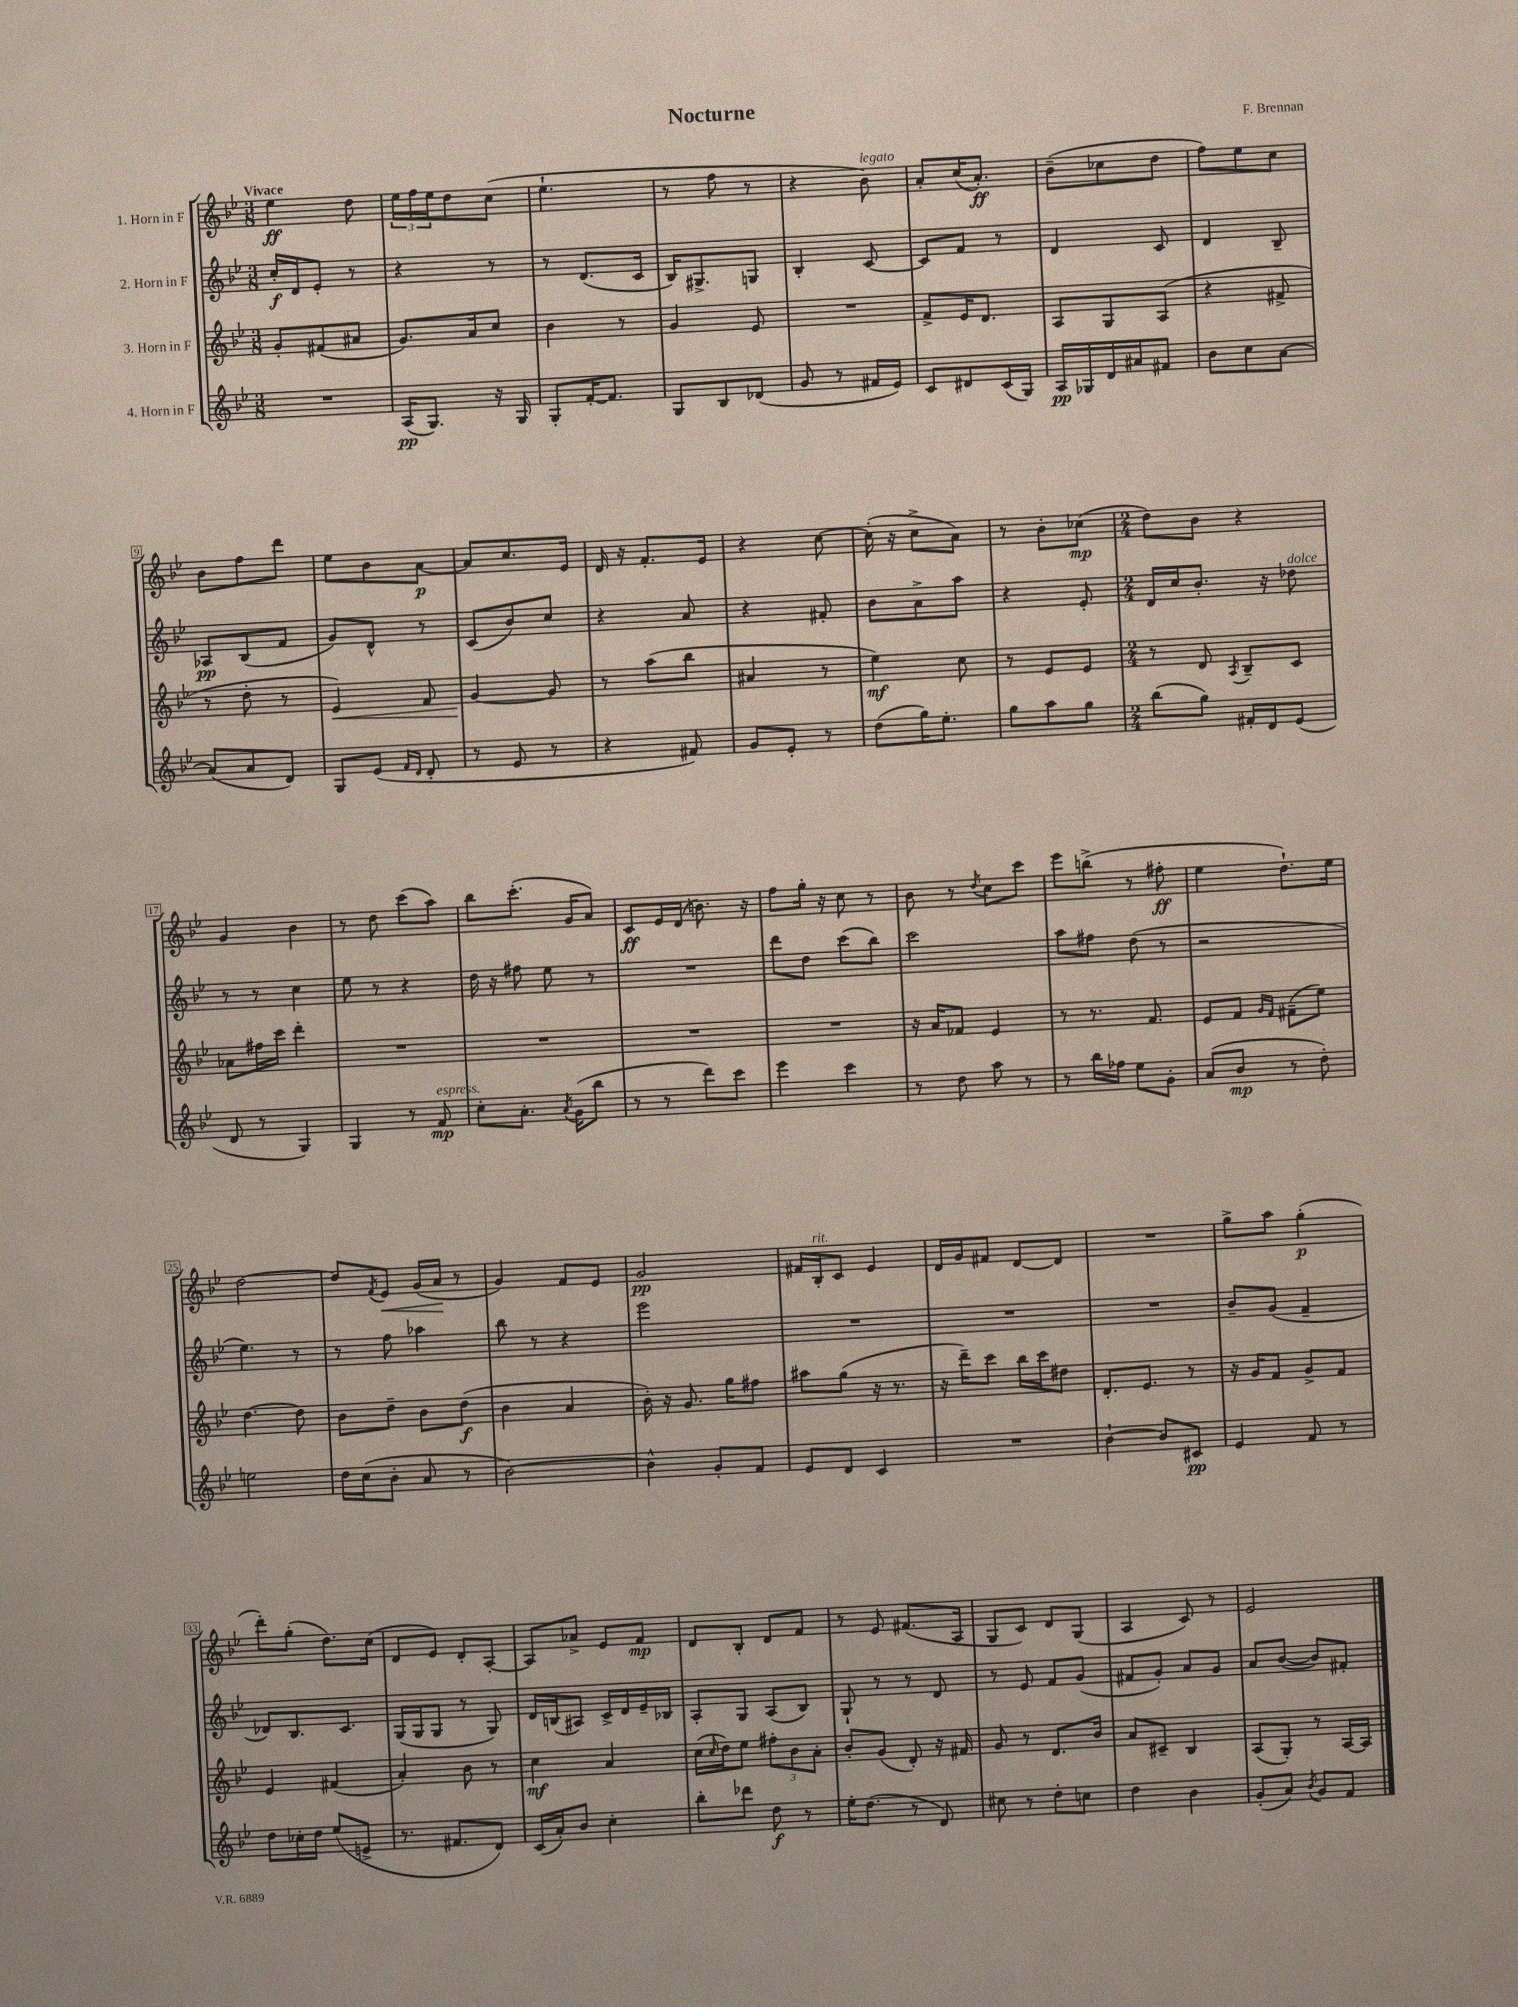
\header { title = "Nocturne" composer = "F. Brennan" }
<<
\new StaffGroup <<
\new Staff = "s0" \with { instrumentName = "1. Horn in F" } {
    \clef treble \key bes \major \numericTimeSignature \time 3/8 \tempo "Vivace"
    ees''4\ff d''8 |
    \tuplet 3/2 { ees''16 f''16 ees''16 } d''8 c''8( |
    ees''4.-! |
    r8 f''8 r8 |
    r4 bes'8^\markup { \italic "legato" }) |
    a'8-. c''16( a'8.-.\ff) |
    bes'8--( ces''8 d''8 |
    f''8) ees''8 c''8 |
    bes'8 f''8 d'''8 |
    ees''8 bes'8 a'8~\p |
    a'8 c''8. ees'16 |
    d'16 r16 f'8.-. ees'16 |
    r4 c''8~ |
    c''16-.( r16 c''8-> a'8) |
    r8 bes'8-. ces''8\mp( |
    \numericTimeSignature \time 2/4 d''8) bes'8 r4 |
    g'4 bes'4 |
    r8 d''8 c'''8( a''8) |
    bes''8 c'''8.-.( g'16 a'8) |
    c'8\ff ees'16 d'16( b'8.) r16 |
    f''8 g''16-. r16 c''8 r8 |
    bes'8 r8 \acciaccatura { d''8 } c''8 c'''8 |
    ees'''8 b''8->( r8 fis''8-.\ff |
    ees''4 d''8.-!) ees''16 |
    d''2~ |
    d''8 \acciaccatura { f'8 } ees'8\< g'16( a'16\! r8 |
    g'4) f'8 ees'8 |
    g'2\pp |
    fis'16 bes16-.^\markup { \italic "rit." } c'8 ees'4 |
    d'16 g'16 fis'8 d'8~ d'8 |
    R2 |
    g''8-> a''8 g''4-.\p( |
    d'''8-.) g''8-.( d''8.) c''16( |
    d'8 ees'8) d'8-. a8~-. |
    a8 aes'8-> ees'8 f'8\mp |
    d'8 bes8-. d'8 f'8 |
    r8 ees'8 fis'8.( a16 |
    g8 c'8) d'8 g8( |
    a4 c'8) r8 |
    ees'2 \bar "|." |
}
\new Staff = "s1" \with { instrumentName = "2. Horn in F" } {
    \clef treble \key bes \major \numericTimeSignature \time 3/8
    c''16-.\f d'16 ees'8-. r8 |
    r4 r8 |
    r8 d'8.( c'16 |
    bes16) gis8.-> g8 |
    bes4-. c'8~ |
    c'8 f'8 r8 |
    d'4 c'8 |
    d'4 bes8-- |
    aes8\pp bes8( f'8 |
    g'8) d'8-^ r8 |
    c'8( bes'8) c''8 |
    r4 a'8 |
    r4 fis'8-. |
    bes'8 a'8-> a''8 |
    r4 ees'8-. |
    \numericTimeSignature \time 2/4 d'16 c''16 bes'8.-. r16 des''8^\markup { \italic "dolce" } |
    r8 r8 c''4 |
    ees''8 r8 r4 |
    d''16 r16 fis''8 ees''8 r8 |
    R2 |
    d'''8 d''8 c'''8( bes''8) |
    c'''2 |
    a''8 fis''8 d''8( r8 |
    r2 |
    ees''4.) r8 |
    r8 f''8 aes''4 |
    bes''8 r8 r4 |
    ees'''2 |
    R2 |
    R2 |
    R2 |
    bes'8-- g'8( f'4-- |
    des'8) bes8. c'8. |
    g16( g16 g8 r8 g8) |
    d'16 b16( ais8) c'16-> d'16 ees'16-- bes16 |
    a8-. g8 a8( bes8) |
    g8-! r8 r8 d'8 |
    r8 ees'8 f'8 g'8( |
    fis'8 g'8-.) a'8 g'8 |
    a'8 bes'8~( bes'8) fis'8-. \bar "|." |
}
\new Staff = "s2" \with { instrumentName = "3. Horn in F" } {
    \clef treble \key bes \major \numericTimeSignature \time 3/8
    g'8-. fis'8( ais'8 |
    g'8.) a'16 c''8 |
    bes'4 r8 |
    g'4 ees'8 |
    R4. |
    f'8-> ees'16 d'8. |
    a8 g8 a8( |
    r4 fis'8-> |
    r8 d''8-. r8 |
    ees'4\<) f'8 |
    g'4~\! g'8 |
    r8 a''8( bes''8 |
    ais'4 r8 |
    ees''4\mf) c''8 |
    r8 ees'8 ees'8 |
    \numericTimeSignature \time 2/4 r8 d'8 \acciaccatura { a8 } bes8-- c'8 |
    aes'8 fis''16 c'''16 d'''4-. |
    R2 |
    R2 |
    R2 |
    R2 |
    r16 a'16 fes'8 ees'4 |
    r8 r8. f'8. |
    ees'8 f'8 \grace { g'16 f'16 } fis'8--( ees''8) |
    d''4.~ d''8 |
    bes'8 d''8-- bes'8 d''8\f( |
    bes'4 a'4 |
    bes'16-.) r16 g'8. g''16 fis''8 |
    ais''8 g''8( r16 r8. |
    r16 d'''16--) c'''8 bes''16 c'''16 dis''8 |
    d'8.-. ees'8. r8 |
    r16 g'16 f'8 g'8-> f'8 |
    ees'4 fis'4( |
    a'4-.) bes'8 r8 |
    c''4\mf a'4 |
    c''16( \grace { c''16 } d''16) ees''8 \tuplet 3/2 { fis''8-. bes'8 a'8-. } |
    bes'8-. g'8( d'8-.) r16 fis'16 |
    g'8 r8 d'8. bes'16 |
    a'8 cis'8-- bes4 |
    a8( g8-.) r8 a16~ a16 \bar "|." |
}
\new Staff = "s3" \with { instrumentName = "4. Horn in F" } {
    \clef treble \key bes \major \numericTimeSignature \time 3/8
    R4. |
    a16\pp( g8.) r16 g16 |
    g8-. f'16~-. f'8. |
    g8 bes8 des'8( |
    g'8 r8 fis'16 ees'16) |
    c'8 dis'8 c'16( g16) |
    a16\pp ges16 d'16 ais'16 fis'8 |
    bes'8 c''8 a'8~ |
    a'8( a'8 d'8) |
    g8 ees'8( \grace { f'16 d'16 } d'8-. |
    r8 ees'8 r8 |
    r4 fis'8) |
    g'8 ees'8-. r8 |
    d''8( g''16) ees''8.-. |
    g''8 a''8 g''8 |
    \numericTimeSignature \time 2/4 bes''8( g''8) fis'16-. d'16 ees'8( |
    d'8 r8 g4) |
    g4 r8 f'8\mp^\markup { \italic "espress." } |
    c''8-. a'8.-. \acciaccatura { a'8 } g'16( bes''8 |
    r8 r8 d'''8) c'''8 |
    ees'''4 c'''4 |
    r8 d''8 a''8 r8 |
    r8 bes''16 fes''16 ees''8 g'8-. |
    a'8( bes'8\mp r8 d''8-.) |
    e''2 |
    d''16 c''16( bes'8-. a'8 r8 |
    bes'2~) |
    bes'4-^ g'8-. f'8 |
    ees'8 d'8 c'4 |
    R2 |
    bes'4~-! bes'8 cis'8\pp |
    ees'4 f'8 r8 |
    d''8 ces''16-. d''16 ees''8( e'8-> |
    r8. fis'8. d'8) |
    c'16( a'16-.) bes'8 c''4-. |
    bes''8-. des'''8 d''8\f r8 |
    ees''16-. d''8.( r8 d'8) |
    cis''8 r8 d''8-. c''8 |
    d''4 bes'4 |
    g'8-.( a'8) \acciaccatura { bes'8 } g'8 f'8 \bar "|." |
}
>>
>>
\layout { \context { \Score \override BarNumber.stencil = #(make-stencil-boxer 0.1 0.3 ly:text-interface::print) } }
